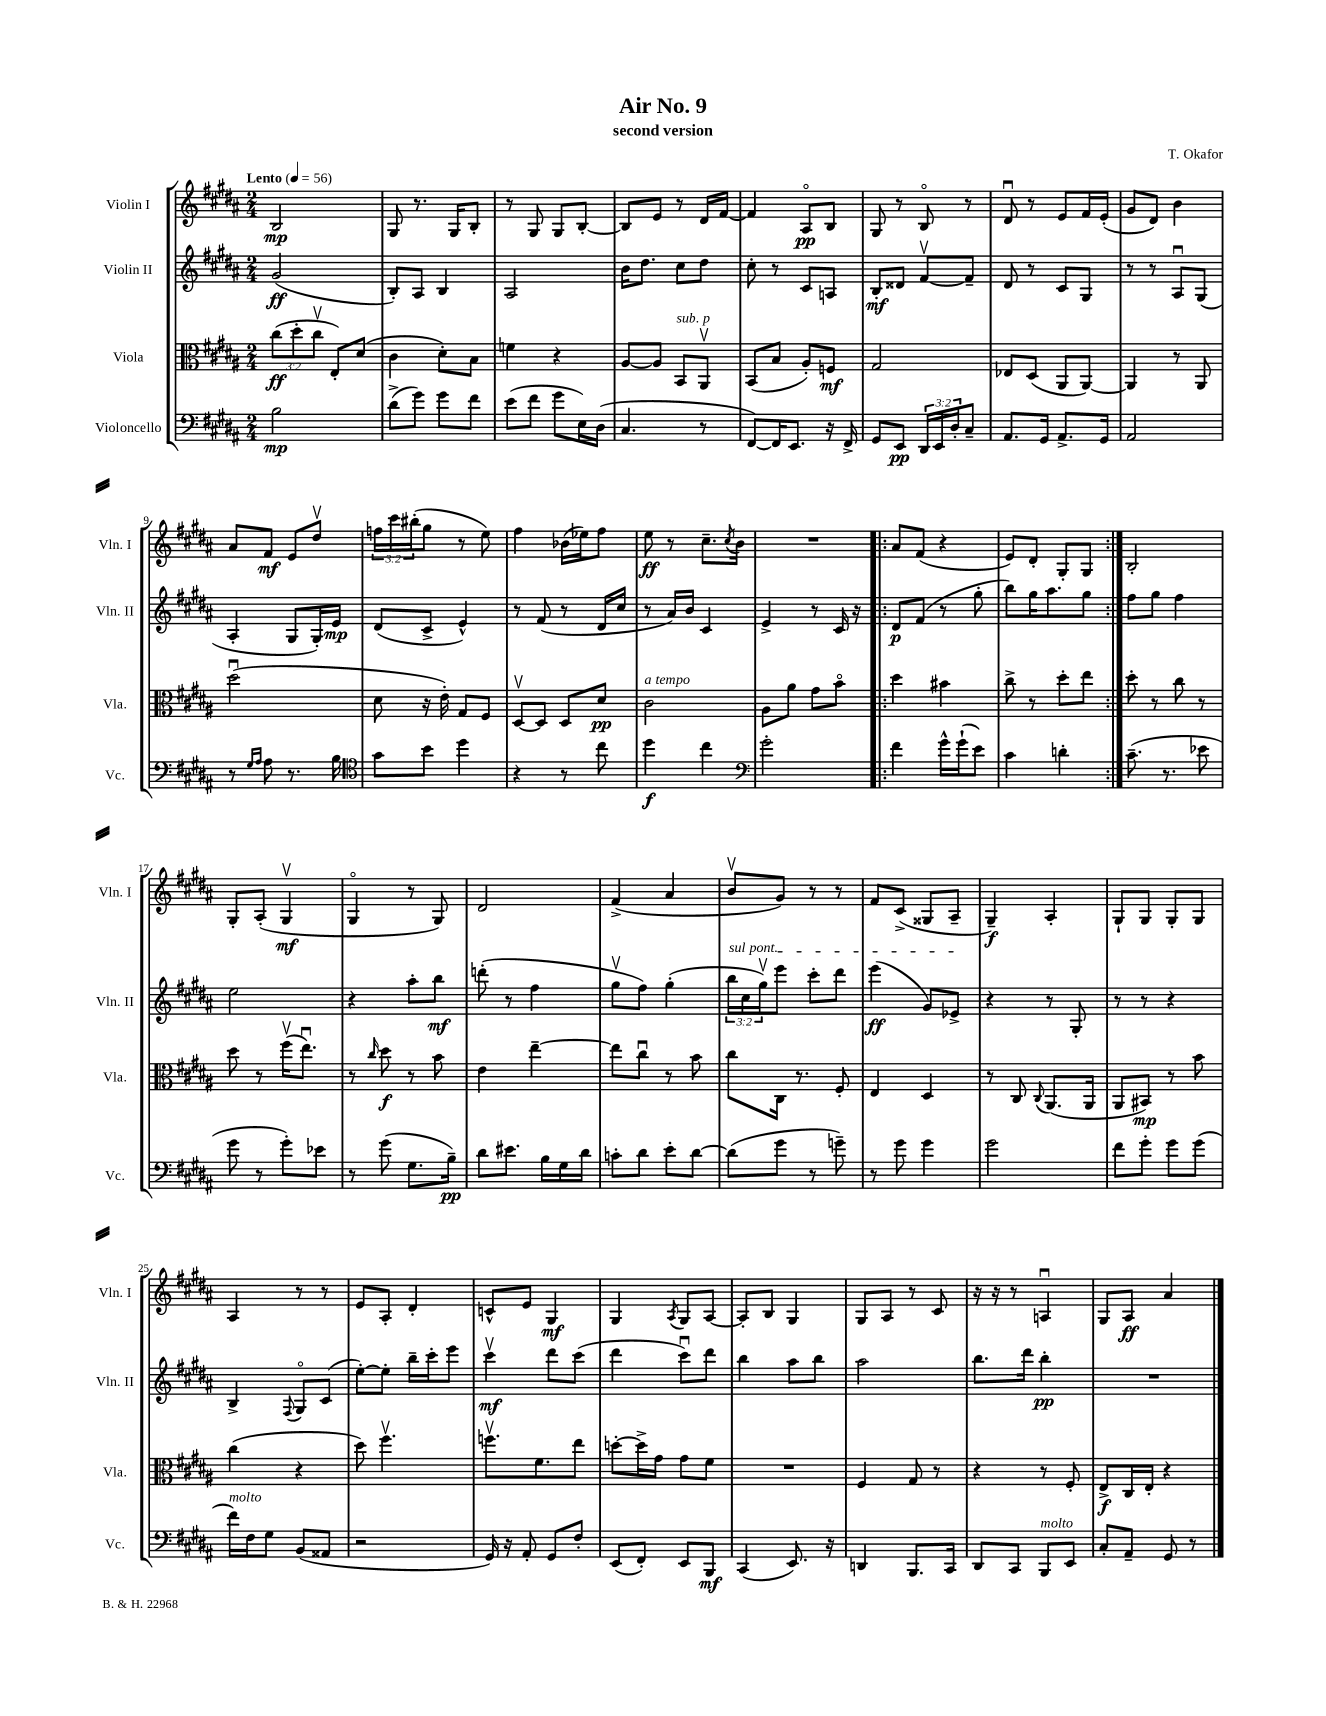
\header { title = "Air No. 9" composer = "T. Okafor" subtitle = "second version" }
<<
\new StaffGroup <<
\new Staff = "s0" \with { instrumentName = "Violin I" shortInstrumentName = "Vln. I" } {
    \clef treble \key b \major \numericTimeSignature \time 2/4 \override Staff.TupletNumber.text = #tuplet-number::calc-fraction-text \tempo "Lento" 4 = 56
    b2\mp |
    gis8 r8. gis16 b8-. |
    r8 gis8 gis8 b8~-. |
    b8 e'8 r8 dis'16 fis'16~ |
    fis'4 ais8\flageolet\pp b8 |
    gis8 r8 b8\flageolet r8 |
    dis'8\downbow r8 e'8 fis'16 e'16-.( |
    gis'8 dis'8) b'4 |
    ais'8 fis'8\mf e'8 dis''8\upbow |
    \tuplet 3/2 { f''16 cis'''16 bis''16-.( } gis''8 r8 e''8) |
    fis''4 bes'16( ees''16) fis''8 |
    e''8\ff r8 cis''8.-- \acciaccatura { cis''8 } b'16 |
    R2 |
    \repeat volta 2 { ais'8 fis'8( r4 |
    e'8) dis'8-. gis8-. gis8 | }
    b2-. |
    gis8-. ais8-.( gis4\upbow\mf |
    gis4\flageolet r8 gis8) |
    dis'2 |
    fis'4->( ais'4 |
    b'8\upbow gis'8) r8 r8 |
    fis'8 cis'8->( gisis8 ais8-- |
    gis4--\f) ais4-. |
    gis8-! gis8 gis8-. gis8 |
    ais4 r8 r8 |
    e'8 ais8-. dis'4-. |
    c'8-^ e'8 gis4\mf |
    gis4 \acciaccatura { ais8 } gis8 ais8~ |
    ais8-. b8 gis4 |
    gis8 ais8 r8 cis'8 |
    r16 r16 r8 a4\downbow |
    gis8 ais8\ff ais'4 \bar "|." |
}
\new Staff = "s1" \with { instrumentName = "Violin II" shortInstrumentName = "Vln. II" } {
    \clef treble \key b \major \numericTimeSignature \time 2/4 \override Staff.TupletNumber.text = #tuplet-number::calc-fraction-text
    gis'2\ff( |
    b8-.) ais8 b4 |
    ais2 |
    b'16 dis''8. cis''8 dis''8 |
    cis''8-. r8 cis'8 a8 |
    b8-.\mf disis'8 fis'8~\upbow fis'8-- |
    dis'8 r8 cis'8 gis8 |
    r8 r8 ais8\downbow gis8( |
    ais4-. gis8 gis16-.) e'16\mp |
    dis'8( cis'8-> e'4-^) |
    r8 fis'8( r8 dis'16 cis''16 |
    r8 ais'16) b'16 cis'4 |
    e'4-> r8 cis'16 r16 |
    \repeat volta 2 { dis'8\p fis'8( r8 gis''8-. |
    b''8) gis''16 ais''8. gis''8 | }
    fis''8 gis''8 fis''4 |
    e''2 |
    r4 ais''8-. b''8\mf |
    d'''8-.( r8 fis''4 |
    gis''8\upbow fis''8) gis''4-.( |
    \tuplet 3/2 { \once \override TextSpanner.bound-details.left.text = \markup { \italic "sul pont." } b''16\startTextSpan cis''16 gis''16\upbow) } e'''8 cis'''8-. dis'''8 |
    e'''4\ff( gis'8) ees'8->\stopTextSpan |
    r4 r8 gis8-. |
    r8 r8 r4 |
    b4-> \appoggiatura { fis8 } gis8\flageolet cis'8( |
    e''8~-.) e''8-. b''16-- cis'''16-. e'''8 |
    cis'''4\upbow\mf dis'''8 cis'''8( |
    dis'''4 cis'''8\downbow) dis'''8 |
    b''4 ais''8 b''8 |
    ais''2 |
    b''8. dis'''16 b''4-.\pp |
    R2 \bar "|." |
}
\new Staff = "s2" \with { instrumentName = "Viola" shortInstrumentName = "Vla." } {
    \clef alto \key b \major \numericTimeSignature \time 2/4 \override Staff.TupletNumber.text = #tuplet-number::calc-fraction-text
    \tuplet 3/2 { cis''8\ff( dis''8-. cis''8\upbow } e8-.) dis'8( |
    cis'4 dis'8-.) b8 |
    f'4 r4 |
    ais8~ ais8 b,8^\markup { \italic "sub. p" } ais,8\upbow |
    b,8( b8 ais8-.) f8\mf |
    gis2 |
    ees8 dis8( ais,8 ais,8~) |
    ais,4 r8 ais,8 |
    dis''2\downbow( |
    dis'8 r16 e'16-.) gis8 fis8 |
    dis8~\upbow dis8 dis8 dis'8\pp |
    cis'2^\markup { \italic "a tempo" } |
    ais8 ais'8 gis'8 b'8\flageolet |
    \repeat volta 2 { dis''4 bis'4 |
    cis''8-> r8 dis''8-. e''8 | }
    dis''8-. r8 cis''8 r8 |
    dis''8 r8 fis''16\upbow( e''8.\downbow) |
    r8 \grace { cis''16 } dis''8\f r8 b'8 |
    e'4 e''4~-- |
    e''8 cis''8\downbow r8 b'8 |
    cis''8 cis16 r8. fis8-. |
    e4 dis4 |
    r8 cis8 \appoggiatura { cis8 } ais,8.( ais,16 |
    ais,8 bis,8\mp) r8 b'8 |
    cis''4( r4 |
    dis''8) fis''4.\upbow |
    f''8.\upbow fis'8. e''8 |
    d''8~-. d''16-> gis'16 gis'8 fis'8 |
    R2 |
    fis4 gis8 r8 |
    r4 r8 fis8-. |
    e8->\f cis16 e16-. r4 \bar "|." |
}
\new Staff = "s3" \with { instrumentName = "Violoncello" shortInstrumentName = "Vc." } {
    \clef bass \key b \major \numericTimeSignature \time 2/4 \override Staff.TupletNumber.text = #tuplet-number::calc-fraction-text
    b2\mp |
    dis'8->( gis'8) gis'8 fis'8 |
    e'8( fis'8 gis'8 e16) dis16( |
    cis4. r8 |
    fis,8~) fis,16 e,8. r16 fis,16-> |
    gis,8 e,8\pp \tuplet 3/2 { dis,16 e,16 dis16-. } cis8-- |
    ais,8. gis,16 ais,8.-> gis,16 |
    ais,2 |
    r8 \grace { gis16 ais16 } ais8 r8. b16 |
    \clef tenor gis'8 b'8 dis''4 |
    r4 r8 cis''8 |
    dis''4\f cis''4 |
    \clef bass gis'2-. |
    \repeat volta 2 { fis'4 gis'16-^ gis'16-!( e'8) |
    cis'4 d'4-. | }
    cis'8.--( r8. ees'8 |
    gis'8 r8 gis'8-.) ees'8 |
    r8 gis'8( gis8. b16--\pp) |
    dis'8 eis'8. b16 gis16 dis'16 |
    c'8-. dis'8 e'8-. dis'8~ |
    dis'8( gis'8 r8 g'8--) |
    r8 gis'8 gis'4 |
    gis'2 |
    fis'8 gis'8-. gis'8 gis'8( |
    fis'16^\markup { \italic "molto" }) fis16 gis8 b,8( aisis,8 |
    r2 |
    gis,16) r16 ais,8-. gis,8 fis8-. |
    e,8( fis,8-.) e,8 b,,8\mf |
    cis,4( e,8.) r16 |
    d,4 b,,8. cis,16 |
    dis,8 cis,8 b,,8^\markup { \italic "molto" } e,8 |
    cis8-. ais,8-- gis,8 r8 \bar "|." |
}
>>
>>
